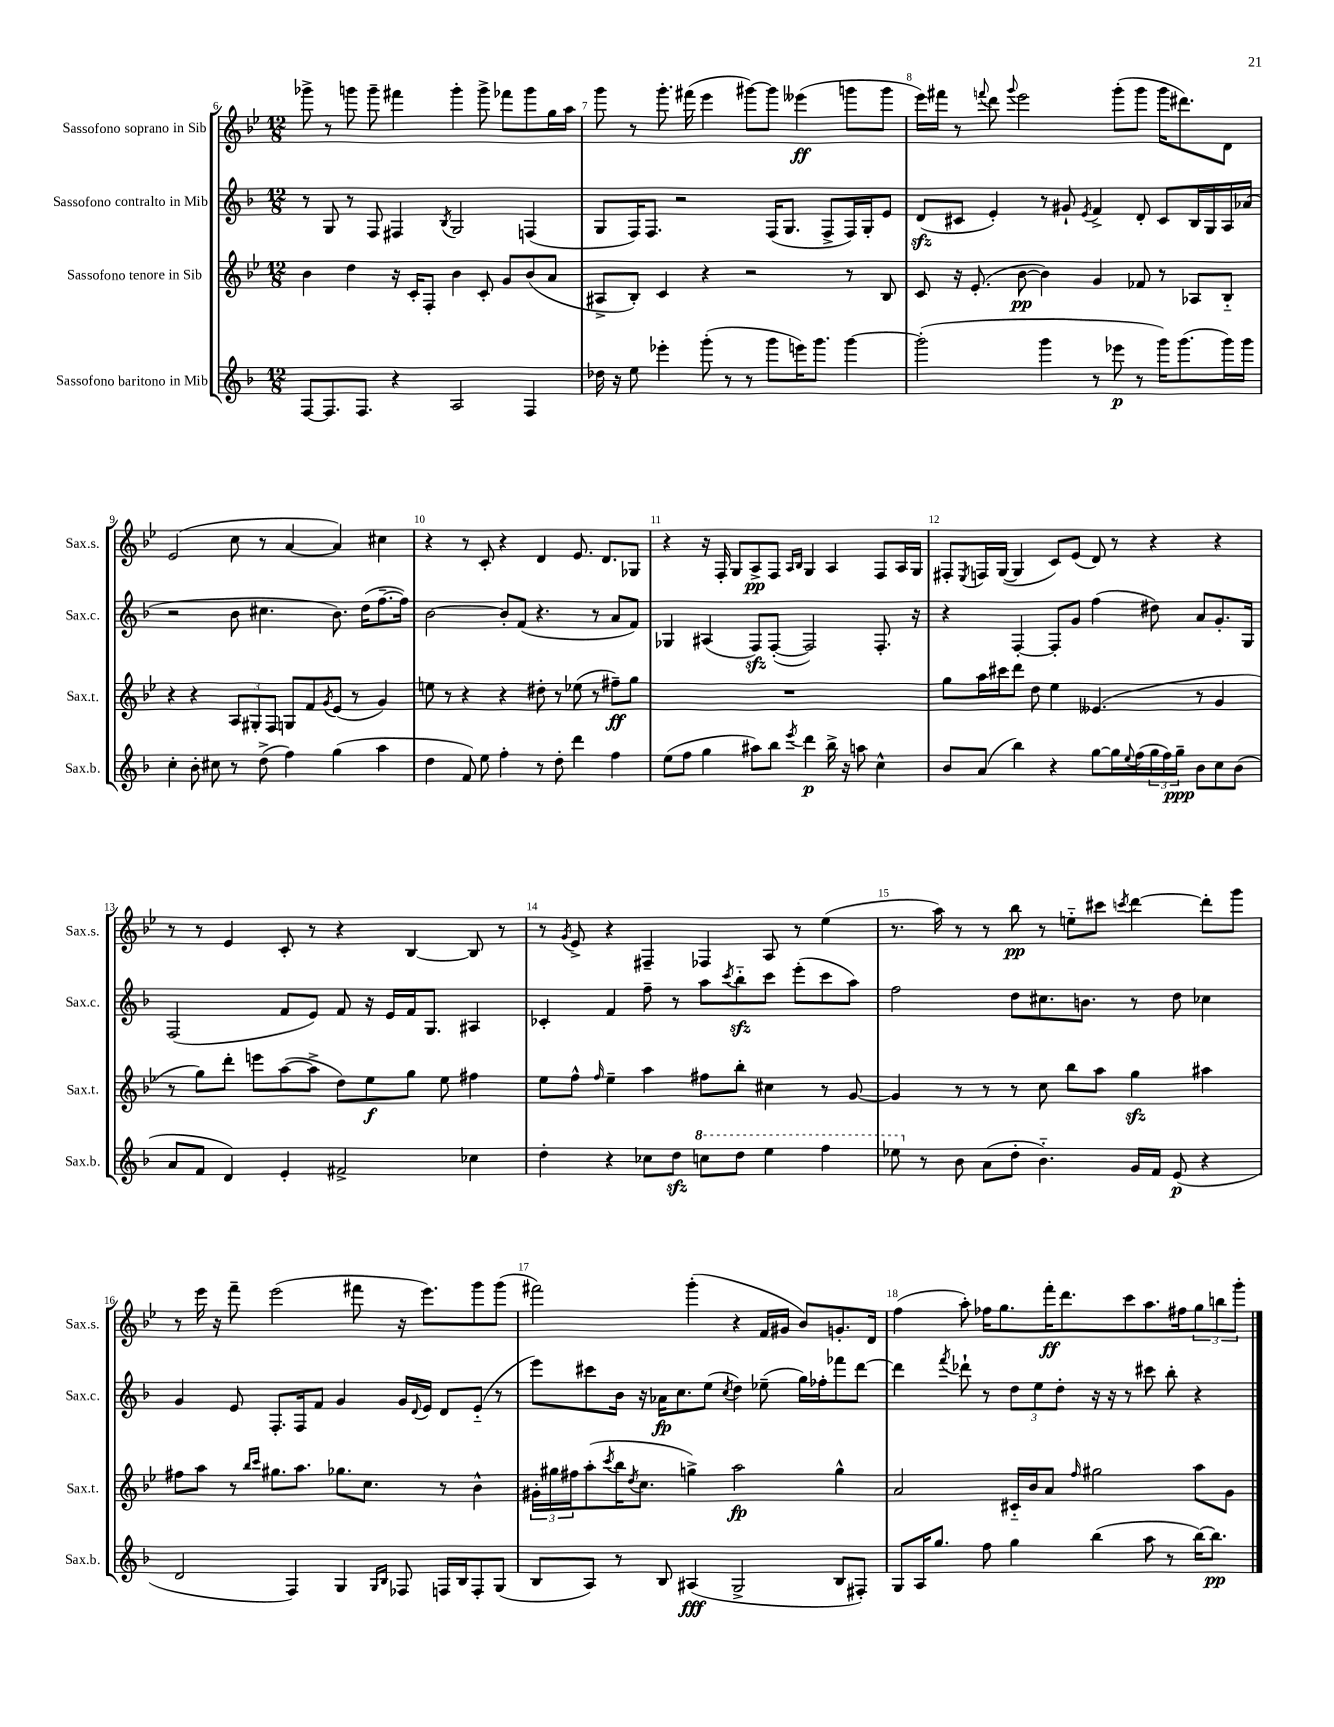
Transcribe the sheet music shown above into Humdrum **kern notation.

**kern	**kern	**kern	**kern
*staff4	*staff3	*staff2	*staff1
*clefG2	*clefG2	*clefG2	*clefG2
*k[b-]	*k[b-e-]	*k[b-]	*k[b-e-]
*M12/8	*M12/8	*M12/8	*M12/8
[8F	4b-	8r	8ggg-^
8.F]	.	8G	8r
.	4dd	8r	8ggg
8.F	.	.	.
.	.	8F	8ggg~
4r	16r	4F#	4fff#
.	16c'	.	.
.	8F'	.	.
.	.	8qB-	.
2A	4b-	2G	4ggg'
.	8c'	.	8ggg^
.	8g	.	8fff-
4F	(8b-	(4F	8ggg
.	8a	.	16gg
.	.	.	16aa
=	=	=	=
16dd-	8A#^	8G	8ggg
16r	.	.	.
8ee	8B-')	16F)	8r
.	.	8.F	.
4eee-'	4c	.	8.ggg'
.	.	2r	.
.	.	.	(16fff#
(8ggg'	4r	.	4eee-
8r	.	.	.
8r	2r	.	[8ggg#)
8ggg	.	(16F	8ggg#]
.	.	8.G	.
16eee)	.	.	(4eee--
8.ggg	.	.	.
.	.	8F^	.
[4ggg	8r	16F)	8ggg
.	.	16G'	.
.	8B-	8e	8ggg
=	=	=	=
(2ggg']	8c	(8d	16eee-)
.	.	.	16fff#
.	16r	8c#	8r
.	(8.e-'	.	.
.	.	.	8qqfff
.	.	4e')	8ddd
.	.	.	8qqggg
.	[8b-	.	2eee-
4ggg	4b-])	8r	.
.	.	8g#`	.
.	.	8qe	.
8r	4g	4f^	.
8eee-	.	.	(8ggg'
8r	8f-	8d'	8ggg
16ggg)	8r	8c#	16ggg
(8.ggg	.	.	8.ddd#)
.	8A-	16B-	.
.	.	16G	.
16ggg)	8B-'~	16A	8d
16ggg	.	(16a-	.
=	=	=	=
4cc'	4r	2r	(2e-
8b-'	4r	.	.
8cc#	.	.	.
8r	12A	8b-	8cc
.	12G#'	.	.
(8dd^	.	4.cc#	8r
.	12F	.	.
4ff)	8G	.	[4a
.	8f	.	.
.	8qg	.	.
(4gg	(8e-	8.b-)	4a])
.	8r	.	.
.	.	(16dd	.
4aa	4g)	[8.ff~	4cc#
.	.	16ff])	.
=	=	=	=
4dd	8ee	[2b-	4r
.	8r	.	.
8f)	4r	.	8r
8ee	.	.	8c'
4ff'	4r	8b-']	4r
.	.	(8f	.
8r	8dd#'	4.r	4d
8dd'	8r	.	.
4ddd	(8ee-	.	8.e-
.	8r	8r	.
.	.	.	8.d
4ff	8ff#~)	8a	.
.	8gg	8f)	8G-
=	=	=	=
(8ee	1.r	4G-	4r
8ff	.	.	.
4gg	.	(4A#	16r
.	.	.	16F'
.	.	.	8G
8aa#)	.	8F)	8A^
8bb-	.	([8F'	8F
.	.	.	16qqA
8qeee	.	.	16qqB-
4ddd	.	2F])	4G
16bb-^	.	.	4A
16r	.	.	.
8aa	.	.	.
4cc^^	.	8.F'	8F
.	.	.	16A
.	.	16r	16G
=	=	=	=
8b-	8gg	4r	8F#'
.	.	.	8qE-
(8a	16aa	.	16F
.	16ccc#	.	([16G
4bb-)	8ddd	[4F'	4G]
.	8dd	.	.
4r	4ee-	8F']	8c)
.	.	8g	(8e-
[8gg	(4.e--	(4ff	8d)
16gg]	.	.	8r
8qqee	.	.	.
(16ff	.	.	.
24gg	.	8dd#)	4r
24ff)	.	.	.
24gg~	.	.	.
8b-	8r	8a	.
8cc	4g	8.g'	4r
(8b-	.	.	.
.	.	16G	.
=	=	=	=
8a	8r	(2F	8r
8f	8gg)	.	8r
4d)	8ddd'	.	4e-
.	8eee	.	.
4e'	([8aa	8f	8c'
.	8aa^]	8e)	8r
2f#^	8dd)	8f	4r
.	8ee-	16r	.
.	.	16e	.
.	8gg	16f	[4B-
.	.	8.G	.
.	8ee-	.	.
4cc-	4ff#	4A#	8B-]
.	.	.	8r
=	=	=	=
4dd'	8ee-	4c-'	8r
.	.	.	8qg
.	8ff^^	.	8e-^
.	16qqff	.	.
4r	4ee-~	4f	4r
8cc-	4aa	8ff~	4F#~
8dd	.	8r	.
8ccc	8ff#	8aa	4F-
.	.	8qccc	.
8ddd	8bb-'	8bb-'~	.
4eee	4cc#	8ccc	8A
.	.	(8eee'	8r
4fff	8r	8ccc	(4ee-
.	[8g	8aa)	.
=	=	=	=
8eee-	4g]	2ff	8.r
8r	.	.	.
.	.	.	16aa)
8b-	8r	.	8r
(8a	8r	.	8r
8dd'	8r	8dd	8bb-
4.b-'~)	8cc	8.cc#	8r
.	8bb-	.	8ee'~
.	.	8.b	.
.	8aa	.	8ccc#
.	.	.	8qccc
16g	4gg	8r	[4ddd
16f	.	.	.
(8e	.	8dd	.
4r	4aa#	4cc-	8ddd']
.	.	.	8ggg
=	=	=	=
2d	8ff#	4g	8r
.	8aa	.	16eee-
.	.	.	16r
.	8r	8e	8fff~
.	16qqbb-	.	.
.	16qqccc	.	.
.	8.gg#	8.F'	(2eee-
4F)	.	.	.
.	8.aa	16F	.
.	.	8f	.
4G	8.gg-	4g	.
.	.	.	8fff#
.	8.cc	.	.
16qqG	.	.	.
16qqB-	.	.	.
8F-	.	16g	16r
.	.	8qqd	.
.	.	16e	8.eee-)
16F	8r	8d	.
16B-	.	.	.
8F'	4b-^^	(8e'~	8ggg
(8G	.	8r	(8ggg
=	=	=	=
8B-	24g#'	8eee)	2fff#)
.	24gg#	.	.
.	24ff#	.	.
8A)	(8aa'	8ccc#	.
.	8qccc	.	.
8r	16bb-	16b-	.
.	8qdd	.	.
.	8.cc	16r	.
8B-	.	16a-	.
.	.	8.cc	.
(4A#	4gg^)	.	(4ggg'
.	.	(8ee	.
.	.	8qcc	.
2G^	2aa	4dd)	4r
.	.	(8ee-~	16f
.	.	.	16g#
.	.	16gg)	8b-)
.	.	16ff-'	.
8B-	4gg^^	8fff-	8.g'
8F#')	.	[8ddd	.
.	.	.	16d
=	=	=	=
8G	2a	4ddd]	(4ff
16A	.	.	.
8.gg	.	.	.
.	.	8qfff	.
.	.	8ddd-`	8aa')
8ff	.	8r	16ff-
.	.	.	8.gg
4gg	16c#'~	12dd	.
.	16b-	.	.
.	.	12ee	.
.	8a	.	16fff'
.	.	12dd'	.
.	.	.	8.ddd
.	16qqff	.	.
(4bb-	2gg#	16r	.
.	.	16r	.
.	.	8r	8ccc
8aa	.	8ccc#	8.aa
8r	.	8bb-'	.
.	.	.	16ff#
[16bb-)	8aa	4r	12gg
8.bb-]	.	.	.
.	.	.	12bb
.	8g	.	.
.	.	.	12ggg'
==	==	==	==
*-	*-	*-	*-
